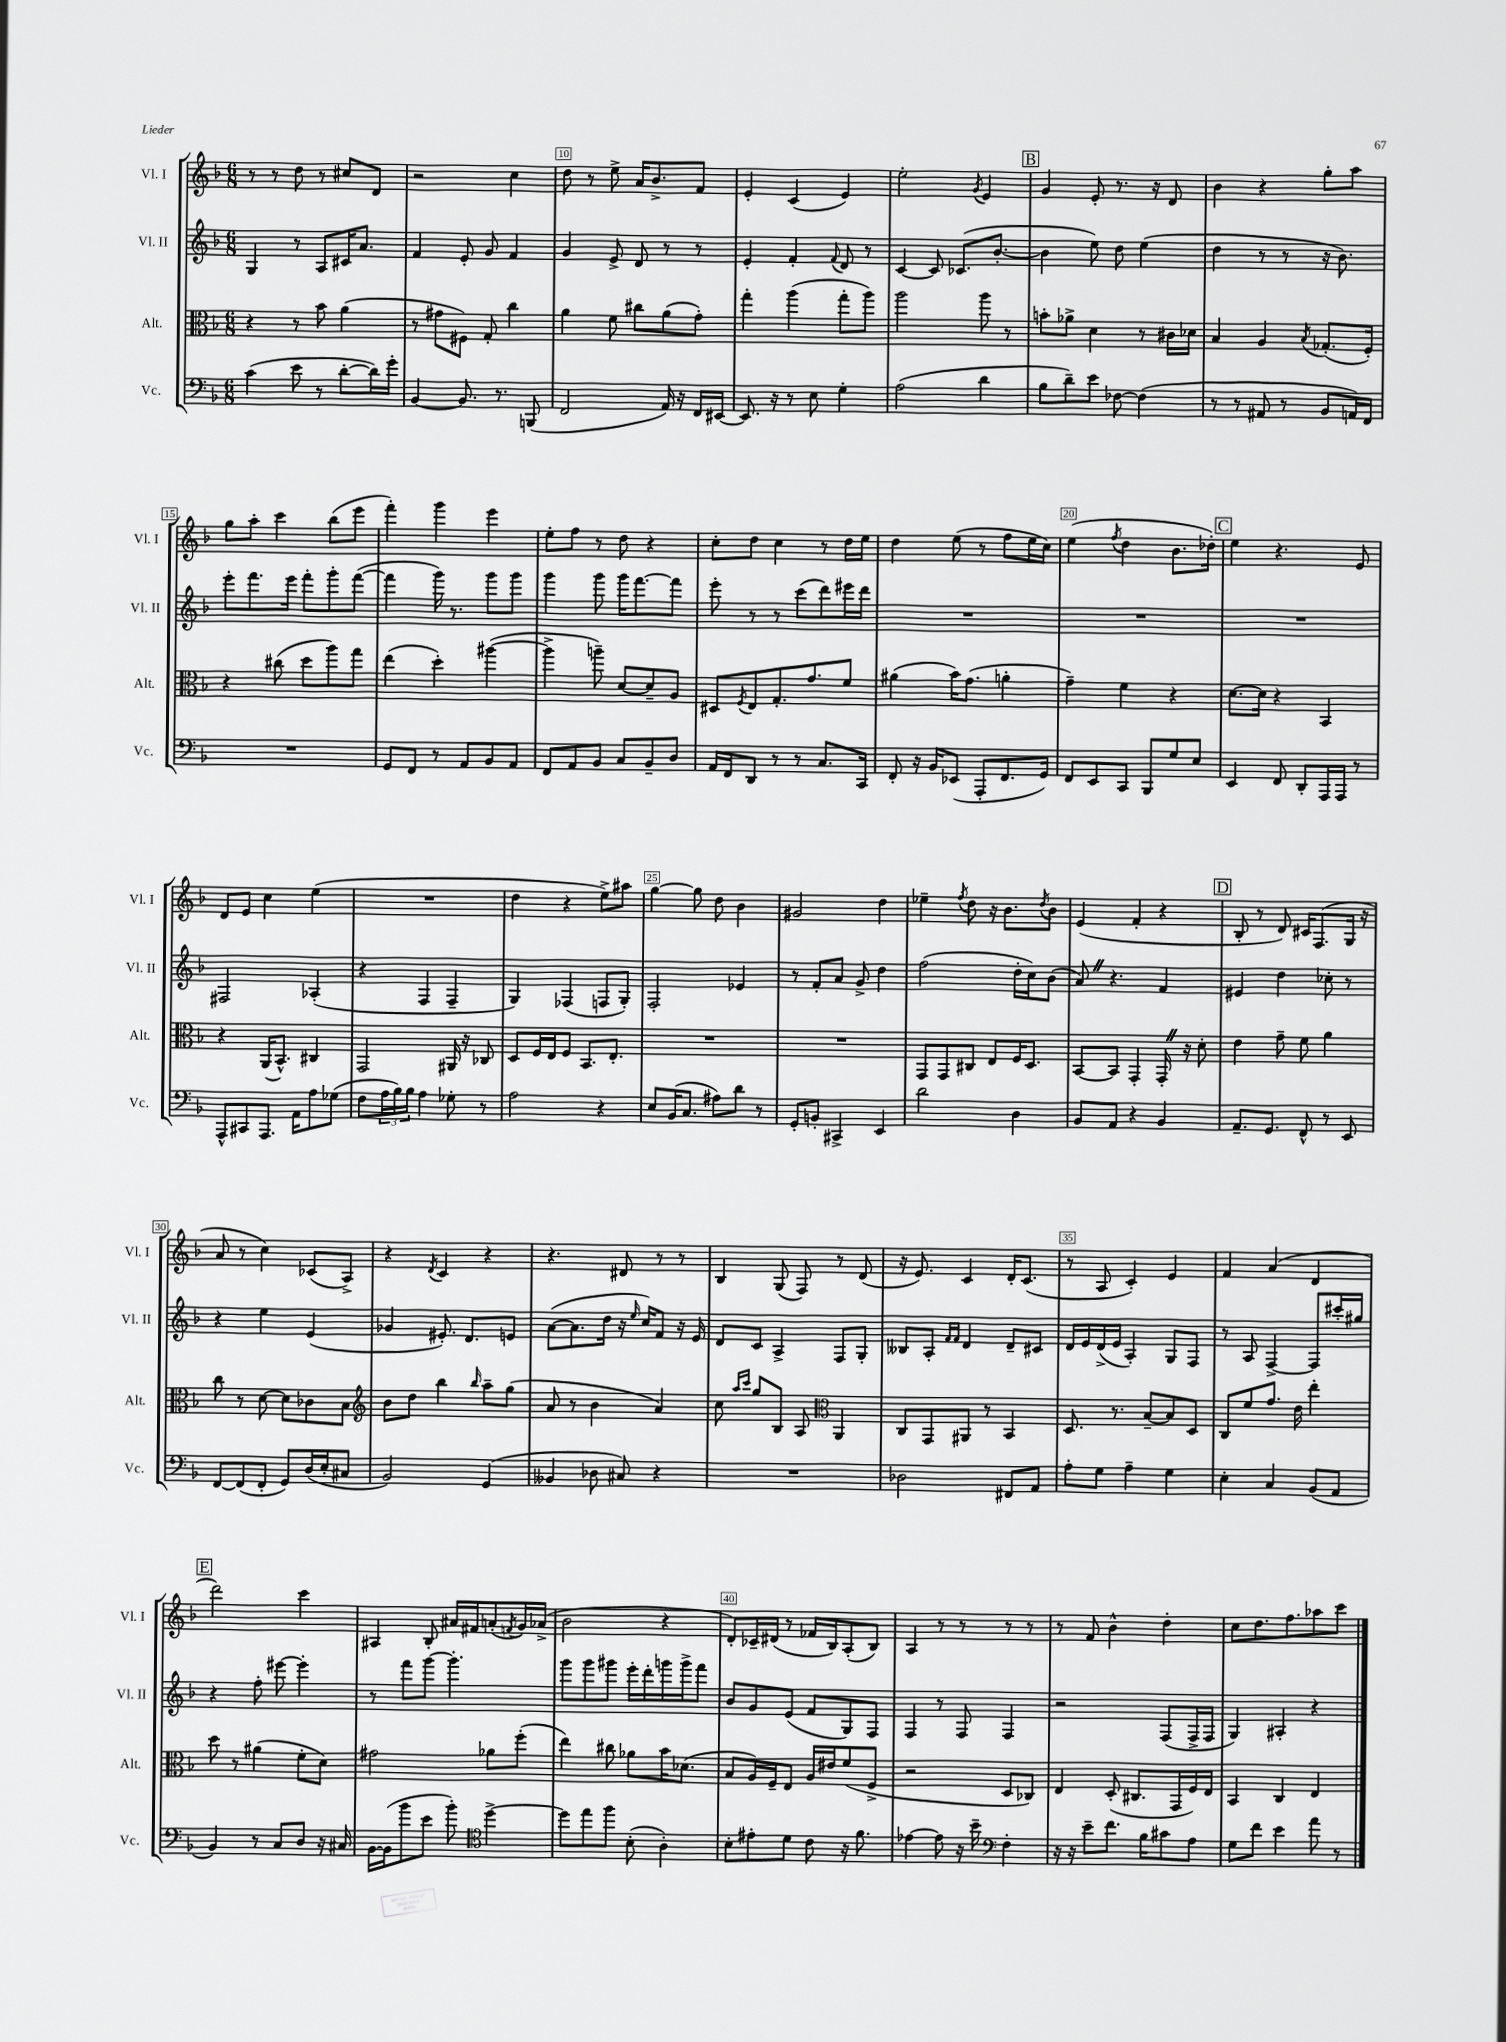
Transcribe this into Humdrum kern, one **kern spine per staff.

**kern	**kern	**kern	**kern
*staff4	*staff3	*staff2	*staff1
*clefF4	*clefC3	*clefG2	*clefG2
*k[b-]	*k[b-]	*k[b-]	*k[b-]
*M6/8	*M6/8	*M6/8	*M6/8
(4c\	4r	4G/	8r
.	.	.	8r
8e\	8r	8r	8dd\
8r	8b-\	8A/L	8r
[8d'\L	(4a\	16c#/K	8cc#/L
.	.	8.a/J	.
16d\]L)	.	.	8d/J
16g'\JJ	.	.	.
=	=	=	=
[4BB-/	8r	4f/	2r
.	8g#\L	.	.
8.BB-/]	8F#\J)	8e'/	.
.	8G'/	8g/	.
8.r	.	.	.
.	4cc\	4f/	4cc\
(8BBB/	.	.	.
=	=	=	=
2FF/	4a\	4g/	8dd\
.	.	.	8r
.	8f\	8e^/	8ee^\
.	8cc#\L	8d/	16a/LK
.	.	.	8.b-^/
16AA/)	(8a\	8r	.
16r	.	.	.
16FF/LL	8g'\J)	8r	8f/J
[16EE#/JJ	.	.	.
=	=	=	=
8.EE#/]	4gg'\	4e'/	4e'/
16r	.	.	.
8r	(4aa\	4f'/	(4c/
8E\	.	.	.
.	.	8qqf/	.
4G'\	8gg'\L	8d/	4e/)
.	8aa\J)	8r	.
=	=	=	=
(2A\	2aa\	[4c/	2ee'\
.	.	8c/]	.
.	.	(8.c-/L	.
.	.	.	8qg/
4d\	8aa\	.	4e/
.	.	[8.b-'/J	.
.	8r	.	.
=	=	=	=
8B-\L	8b'\L	4b-\]	4g/
8d~\)	8a-^\J	.	.
8e\J	4d\	8ee\)	8e'/
[8F-\	.	8dd\	8.r
(4F-\]	8r	(4ee\	.
.	.	.	16r
.	16c#\LL	.	8d/
.	16d-\JJ	.	.
=	=	=	=
8r	4B-/	4dd\	4b-\
8r	.	.	.
8AA#/	4A/	8r	4r
8r	.	8r	.
.	8qB-/	.	.
8BB-/L	(8.G-'/L	16r	8gg'\L
.	.	8.b-\)	.
16AA/L)	.	.	8aa\J
16FF/JJ	16F'/Jk)	.	.
=	=	=	=
2.r	4r	8eee'\L	8gg\L
.	.	8.fff\	8aa'\J
.	(8cc#\	.	4ccc\
.	.	16eee\Jk	.
.	8dd\L	8fff'\L	.
.	8aa\)	8ggg'\	(8bb-\L
.	8gg\J	([8fff\J	8eee\J
=	=	=	=
8GG/L	(4ee\	4fff\]	4fff'\)
8FF/J	.	.	.
8r	4dd'\)	16ggg\)	4ggg\
.	.	8.r	.
8AA/L	.	.	.
8BB-/	([4aa#\	8ggg\L	4eee\
8AA/J	.	8ggg\J	.
=	=	=	=
8FF/L	4aa#^\]	4ggg\	8ee'\L
8AA/	.	.	8ff\J
8BB-/J	8aa~\)	8ggg\	8r
8C/L	[8d/L	16ggg\LK	8dd\
.	.	[8.fff\	.
8BB-~/	8d~/]	.	4r
8D/J	8A/J	8fff\]J	.
=	=	=	=
16AA/LL	8D#/L	8eee'\	8cc'\L
16FF/J	.	.	.
.	8qF/	.	.
8DD/J	8E/	8r	8dd\J
8r	8.G'/	8r	4cc\
8r	.	(8ccc\L	.
.	8.g/	.	.
8.C/L	.	8ddd\)	8r
.	8f/J	16eee#\L	16dd\LL
16CC/Jk	.	16ddd\JJ	16ee\JJ
=	=	=	=
8FF'/	(4a#\	2.r	4dd\
16r	.	.	.
16BB-/LK	.	.	.
(8EE-/J	16b-\LK)	.	(8ee\
.	(8.g\J	.	.
8AAA'/L	.	.	8r
8.FF/	4a'\	.	8ff\L
.	.	.	16ee\L
16GG/Jk)	.	.	16cc\JJ)
=	=	=	=
8FF/L	4g~\)	2.r	(4ee\
8EE/	.	.	.
.	.	.	8qff/
8CC/J	4f\	.	4dd\
8BBB-/L	.	.	.
8G/	4r	.	8.b-\L
8E/J	.	.	.
.	.	.	16dd-'\Jk)
=	=	=	=
4EE/	[8.d\L	2.r	4ee\
.	16d\]Jk	.	.
8FF/	4r	.	4.r
8DD'/L	.	.	.
16AAA/L	4BB-/	.	.
16AAA/JJ	.	.	.
8r	.	.	8e/
=	=	=	=
8AAA^^/L	4r	2F#/	8d/L
8CC#/	.	.	8e/J
8.AAA/J	(16AA/LK	.	4cc\
.	8.BB-^^/J)	.	.
16AA\LK	.	.	.
8A\	4C#/	(4A-'/	(4ee\
(8G-\J	.	.	.
=	=	=	=
8F\L	2GG/	4r	2.r
24A\L	.	.	.
24B-\)	.	.	.
24B-\JJ	.	.	.
4A\	.	4F/	.
8G-'\	16AA#/	4F~/	.
.	16r	.	.
8r	8C-/	.	.
=	=	=	=
2A\	8D/L	4G/)	4dd\
.	16F/L	.	.
.	16E/J	.	.
.	8F/J	(4F-/	4r
.	8.BB-/L	.	.
4r	.	8F/L	8ee^\L)
.	8.E'/J	.	.
.	.	8G'/J)	8aa#\J
=	=	=	=
8E/L	2.r	2F'/	[4gg\
(16BB-/K	.	.	.
8.C/J	.	.	.
.	.	.	8gg\]
8A#\L)	.	.	8dd\
8d\J	.	4e-/	4b-\
8r	.	.	.
=	=	=	=
8GG'/L	2.r	8r	2g#/
8BB'/J	.	8f'/L	.
4CC#^/	.	8a/J	.
.	.	8g^/	.
4EE/	.	4dd\	4dd\
=	=	=	=
2d\	8GG/L	(2ff\	4ee-~\
.	8GG/	.	.
.	.	.	8qff/
.	8C#/J	.	8dd\
.	8E/L	.	16r
.	.	.	8.b-\L
4D\	16F/K	16dd'\LL	.
.	8.D/J	16cc\J)	.
.	.	.	8qdd/
.	.	(8b-\J	8b-\J
=	=	=	=
8BB-/L	[8BB-/L	8a/)	(4e/
8AA/J	8BB-/]J	4.r	.
4r	4GG'/	.	4f'/
4BB-/	16GG'/	4f/	4r
.	16r	.	.
.	8d'\	.	.
=	=	=	=
8.AA~/L	4e\	4e#/	8B-'/
.	.	.	8r
8.GG/J	.	.	.
.	8g~\	4dd\	8d/)
8FF^^/	8f\	.	16c#/LK
.	.	.	(8.F/
8r	4a\	8cc-'\	.
8EE/	.	8r	16G/Jk
.	.	.	16r
=	=	=	=
[8FF/L	8cc\	4r	8a/
(8FF/]	8r	.	8r
8FF'/J	[8d\	4ee\	4cc\)
8GG/L)	8d\]L	.	.
(16D/L	8c-\	(4e/	(8c-/L
16E'/J	.	.	.
8C#/J	8B-\J	.	8A^/J)
=	=	=	=
*	*clefG2	*	*
2BB-/)	8b-\L	4g-/	4r
.	8dd\J	.	.
.	.	.	8qd/
.	4bb-\	8.e#'/)	4c/
.	.	8.d/L	.
.	16qqbb-/	.	.
(4GG/	8aa~\L	.	4r
.	(8gg\J	8e/J	.
=	=	=	=
4BB--/	8a/	([8a\L	4.r
.	8r	8.a\]	.
8D-\	4b-\	.	.
.	.	16dd\Jk	.
8C#/)	.	16r	8d#/
.	.	16qqee/	.
.	.	16cc/LK)	.
4r	4a/)	8f/J	8r
.	.	16r	8r
.	.	16e/	.
=	=	=	=
2.r	8cc\	8d/L	4B-/
.	16qqaa/LL	.	.
.	16qqccc/JJ	.	.
.	8gg/L	8c/J	.
.	8B-/J	4A^/	(8G/
.	8A/	.	8F/)
*	*clefC3	*	*
.	4AA/	8F/L	8r
.	.	8G'/J	(8d/
=	=	=	=
2D-\	8C/L	8B--/L	16r
.	.	.	8.e/)
.	8GG/	8A'/J	.
.	.	16qqf/LL	.
.	.	16qqf/JJ	.
.	8AA#/J	4d/	4c/
.	8r	.	.
8FF#/L	4BB-/	8d~/L	16d'/LK
.	.	.	(8.c/J
8AA/J	.	8c#/J	.
=	=	=	=
8A'\L	8.D/	16d/LL	8r
.	.	16e/	.
8G\J	.	(16d^/	8A/
.	8.r	16e/JJ	.
4A~\	.	4A'/)	4c'/)
.	[8B-~/L	.	.
4G\	8B-/]	8G/L	4e/
.	8D/J	8F/J	.
=	=	=	=
4E'\	8C/L	8r	4f/
.	8f/	8A/	.
4C/	8.g/J	[4F^/	(4a/
.	16e\	.	.
(8BB-/L	4ee'\	8F/]L	4d/
8AA/J	.	16ccc#'/L	.
.	.	16gg#/JJ	.
=	=	=	=
4BB-/)	8dd\	4r	2ddd\)
.	8r	.	.
8r	(4a#\	8ff'\	.
8C/L	.	[8eee#\	.
8D/J	8f'\L	4eee#'\]	4ccc\
16r	8d\J)	.	.
16C#/	.	.	.
=	=	=	=
[16BB-\LL	2g#\	8r	4A#/
(16BB-\]J	.	.	.
8b-\	.	8fff\L	.
8e\J	.	[8ggg\J	8B-'/
8b-'\)	.	4.ggg'\]	16a#/LL
.	.	.	16f#/J
*clefC4	*	*	*
[4dd^\	8a-\L	.	(8a'/
.	.	.	8qf/
.	(8ff'\J	.	16g/L)
.	.	.	(16a-^/JJ
=	=	=	=
8dd\]L	4ee\)	8ggg\L	2b-\
8ee\	.	8ggg\	.
8ff\J	8cc#\	8ggg#\J	.
(8B-'\	8a-\L	16eee'\LL	.
.	.	16ddd'\	.
4A'\)	16b-\K	16ggg\	4r
.	(8.d-\J	16ggg^\J	.
.	.	8fff\J	.
=	=	=	=
8B-'\L	8B-/L	8b-/L	8d'/L)
8e#'\	16A/L)	8g/	16c-~/L
.	16F~/J	.	(16d#/JJ
8d\J	8E/J	(8e/J	8r
8c\	16A/LL	8f/L	16f-/LL
.	16e#/J	.	16B-/J)
16r	(8f/	8G/)	(8A'/
8.f\	.	.	.
.	8F^/J	8F/J	8B-/J)
=	=	=	=
[4e-\	2r	4F/	4A/
8e-\]	.	8r	8r
16r	.	8F/	8r
16b-~\	.	.	.
*clefF4	*	*	*
4F'\	8D/L	4F/	8r
.	8C-/J)	.	8r
=	=	=	=
16r	4E/	2r	8r
16r	.	.	.
8e~\L	.	.	8f/
8.f\J	(8D'/	.	4b-^^\
.	8.C#/L	.	.
16B-\LK	.	.	.
8c#\	.	(8F/L	4dd'\
.	16GG/L	.	.
8A\J	16F/)	16F^/L	.
.	16E/JJ	16F/JJ	.
=	=	=	=
8G\L	4BB-/	4G/)	8cc\L
8f\J	.	.	8.dd\
4e\	4C/	4A#'/	.
.	.	.	8.ff\
8a\	4E/	4r	8aa-\
8r	.	.	8ccc\J
==	==	==	==
*-	*-	*-	*-
